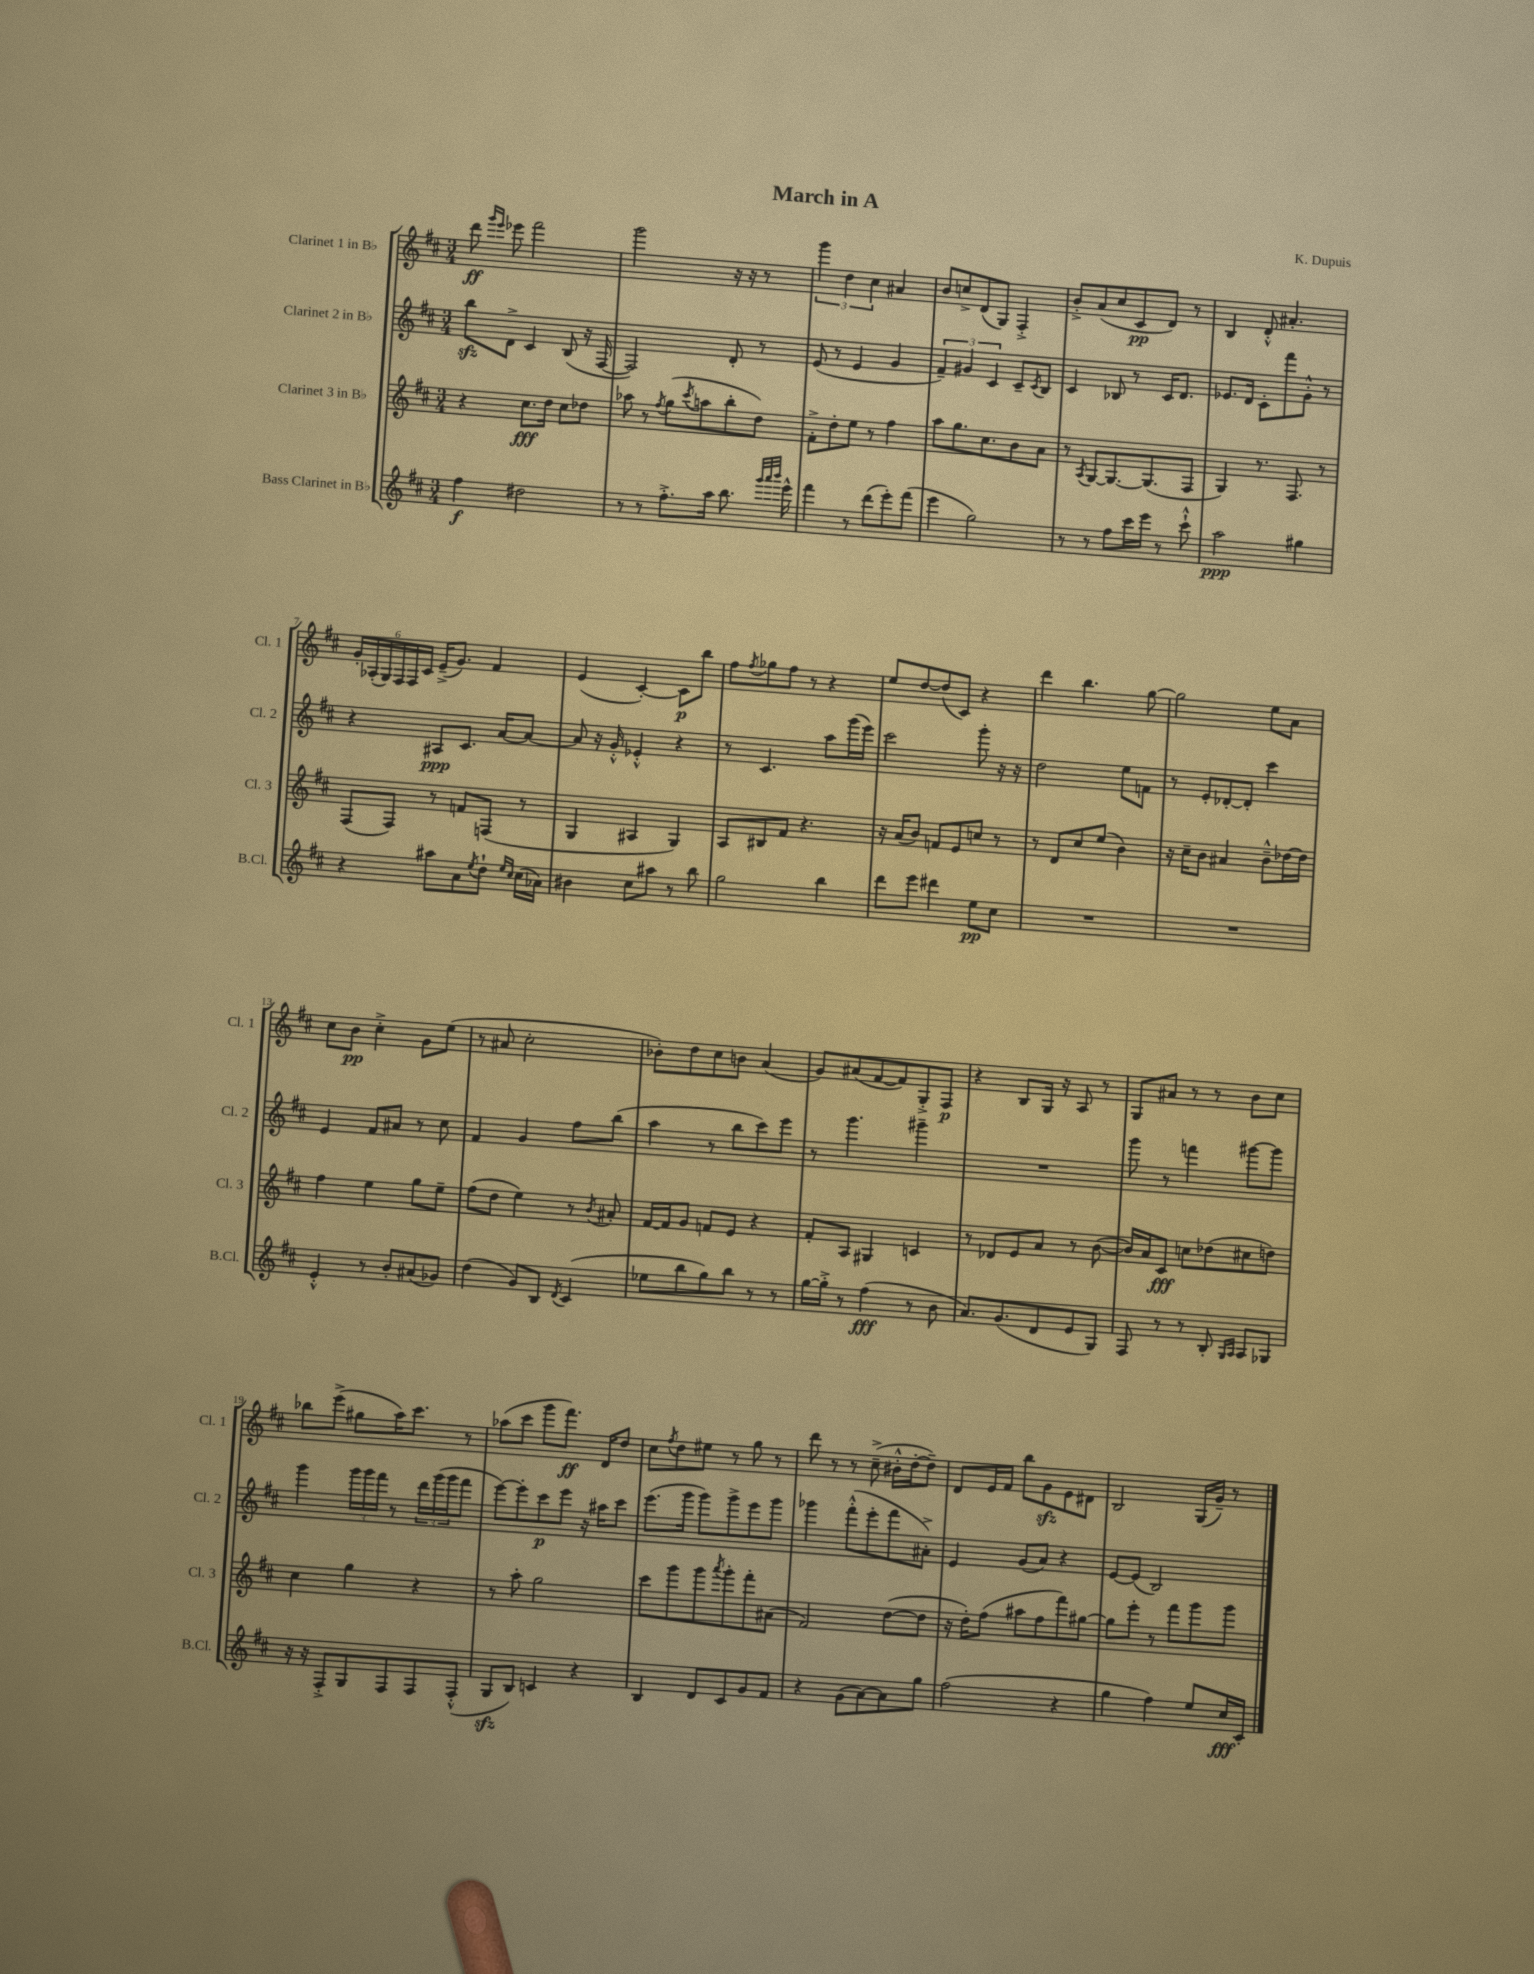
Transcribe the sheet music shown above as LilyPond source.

\header { title = "March in A" composer = "K. Dupuis" }
<<
\new StaffGroup <<
\new Staff = "s0" \with { instrumentName = "Clarinet 1 in Bb" shortInstrumentName = "Cl. 1" } {
    \clef treble \key d \major \numericTimeSignature \time 3/4
    d'''8\ff \grace { g'''16 e'''16 } ees'''8 fis'''2 |
    g'''2 r16 r16 r8 |
    \tuplet 3/2 { g'''4 d''4 cis''4 } ais'4 |
    b'8 c''8-> d'8( g8) fis4-.-> |
    b'8-.-> a'8( cis''8 cis'8\pp d'8) r8 |
    b4 d'8-.-^ ais'4.-. |
    \tuplet 6/4 { g'16-. aes16-.( g16) fis16 fis16 cis'16 } e'16--->( g'8.) fis'4 |
    e'4( cis'4~-.) cis'8\p b''8 |
    fis''8 \acciaccatura { fis''8 } ges''8 fis''8 r8 r4 |
    e''8 d''8~ d''8( cis'8) r4 |
    d'''4 b''4. g''8~ |
    g''2 e''8 a'8 |
    cis''8 b'8\pp cis''4-.-> g'8 e''8( |
    r8 ais'8 cis''2-. |
    bes'8-.) d''8 cis''8 b'8 a'4( |
    g'8) ais'8( fis'8~ fis'8) g8-.-> fis8\p |
    r4 b8 g16 r16 a8 r8 |
    g8 ais'8 r8 r8 b'8 cis''8 |
    bes''8 e'''8->( gis''8 a''16) cis'''8. r8 |
    aes''8( cis'''8 g'''8 fis'''8.\ff) d'16 d''8 |
    cis''8 \acciaccatura { fis''8 } d''8 eis''8 r8 g''8 r8 |
    d'''8 r8 r8 cis''8--->( bis'16-.-^ d''16~-. d''8--) |
    d'8 e'16 fis'16 b''8 g'8\sfz e'8 dis'8 |
    b2 g16( g'16--) r8 \bar "|." |
}
\new Staff = "s1" \with { instrumentName = "Clarinet 2 in Bb" shortInstrumentName = "Cl. 2" } {
    \clef treble \key d \major \numericTimeSignature \time 3/4
    b''8\sfz d'8-> cis'4 b8( r16 fis16~ |
    fis2) d'8-. r8 |
    e'8( r8 e'4 g'4 |
    \tuplet 3/2 { fis'4--) gis'4 cis'4 } cis'8-- \acciaccatura { cis'8 } b8 |
    cis'4 bes8 r8 cis'16 d'8. |
    ees'8. d'16 cis'8-. fis'''8 g'8-.-^ r8 |
    r4 ais8\ppp cis'8. a'16~ a'8~ |
    a'8 r16 g'16-.-^ ees'4-.-^ r4 |
    r8 cis'4. a''8 g'''16( e'''16) |
    cis'''2 g'''8-. r16 r16 |
    d''2 e''8 f'8 |
    r8 e'8-. des'8~-. des'8-. cis'''4 |
    e'4 fis'8 ais'8 r8 cis''8 |
    fis'4 g'4 fis''8 b''8( |
    a''4 r8 b''8 cis'''8) e'''8 |
    r8 g'''4. gis'''4-- |
    R2. |
    g'''8 r8 f'''4 gis'''8~ gis'''8 |
    g'''4 \tuplet 3/2 { g'''16 g'''16 fis'''16 } r8 \tuplet 3/2 { d'''16 g'''16( g'''16 } fis'''8 |
    e'''8~) e'''8-. cis'''8\p e'''8 r16 ais''16 cis'''8 |
    e'''8.( g'''16 g'''8) g'''8-> e'''8 g'''8 |
    ges'''4 fis'''8-.-^( e'''8-. fis'''8 ais'8-.->) |
    e'4 g'8( a'8) r4 |
    e'8~ e'8( b2) \bar "|." |
}
\new Staff = "s2" \with { instrumentName = "Clarinet 3 in Bb" shortInstrumentName = "Cl. 3" } {
    \clef treble \key d \major \numericTimeSignature \time 3/4
    r4 cis''8.\fff d''16 cis''8 des''8 |
    aes''8 r8 \acciaccatura { fis''8 } g''8( \acciaccatura { cis'''8 } a''8 b''8-. d''8) |
    fis'8-.-> d''8-. e''8 r8 fis''4 |
    a''8 g''8. cis''8. b'8 a'8 |
    r8 \acciaccatura { a8 } g8~ g8.~ g8.( fis8 |
    g4) r8. fis8. r8 |
    fis8( fis8) r8 f'8 f8( r8 |
    g4 ais4 g4) |
    a8 bis8 fis'8 r4. |
    r16 a'16( b'8) f'8 e'8 c''8 r8 |
    r8 d'8 cis''8 e''8( b'4) |
    r16 cis''16-- b'8 ais'4 b'8---^ des''16~ des''16 |
    fis''4 e''4 g''8 e''8-- |
    fis''8( d''8 e''4) r8 \acciaccatura { b'8 } ais'8-. |
    fis'16~ fis'16 g'8 f'8 e'8 r4 |
    fis'8-. a8 gis4 c'4 |
    r8 des'8 e'8 a'8 r8 b'8~( |
    b'16) a'16 cis'8\fff c''8 des''8( cis''8 d''8) |
    cis''4 g''4 r4 |
    r8 a''8-. g''2 |
    cis'''8 g'''8 g'''8 \acciaccatura { a'''8 } g'''8-. fis'''8-. ais'8( |
    fis'2) d''8~( d''8 |
    r16 d''16-.) fis''8( ais''8 fis''8 fis'''8) gis''8~ |
    gis''8 e'''8-. r8 fis'''8 g'''8 g'''8 \bar "|." |
}
\new Staff = "s3" \with { instrumentName = "Bass Clarinet in Bb" shortInstrumentName = "B.Cl." } {
    \clef treble \key d \major \numericTimeSignature \time 3/4
    fis''4\f dis''2 |
    r8 r8 fis''8.-.-> a''16 b''8. \grace { g'''32 a'''32 b'''32 } e'''16-^ |
    fis'''4 r8 d'''8( e'''8-.) fis'''8( |
    e'''4 g''2) |
    r8 r8 fis''8 cis'''16 e'''16 r8 cis'''8-!-^ |
    a''2\ppp gis''4 |
    r4 ais''8 a'8 \acciaccatura { e''8 } d''8-! \grace { e''16 cis''16 } cis''16( aes'16) |
    bis'4 cis''8 ais''8 r8 b''8 |
    g''2 b''4 |
    d'''8 e'''8 dis'''4 e''8\pp cis''8 |
    R2. |
    R2. |
    e'4-.-^ r8 b'8-. ais'8( ges'8) |
    d''4( g'8) b8 \acciaccatura { d'8 } cis'4( |
    ees''8 b''8 g''8) b''8 r8 r8 |
    g''16~ g''16-.-> r8 fis''4\fff( r8 b'8 |
    a'8.) g'8.( d'8 e'8 g8) |
    fis8 r8 r8 b8-. \grace { g16 a16 } a8 ges8 |
    r16 r16 fis8-.-> g8 fis8 fis8 fis8-.-^( |
    g8\sfz b8) c'4 r4 |
    b4 d'8 cis'8 g'8 fis'8 |
    r4 g'8( a'8~) a'8 g''8 |
    fis''2( r4 |
    g''4 fis''4) e''8 cis''16\fff cis'16-. \bar "|." |
}
>>
>>
